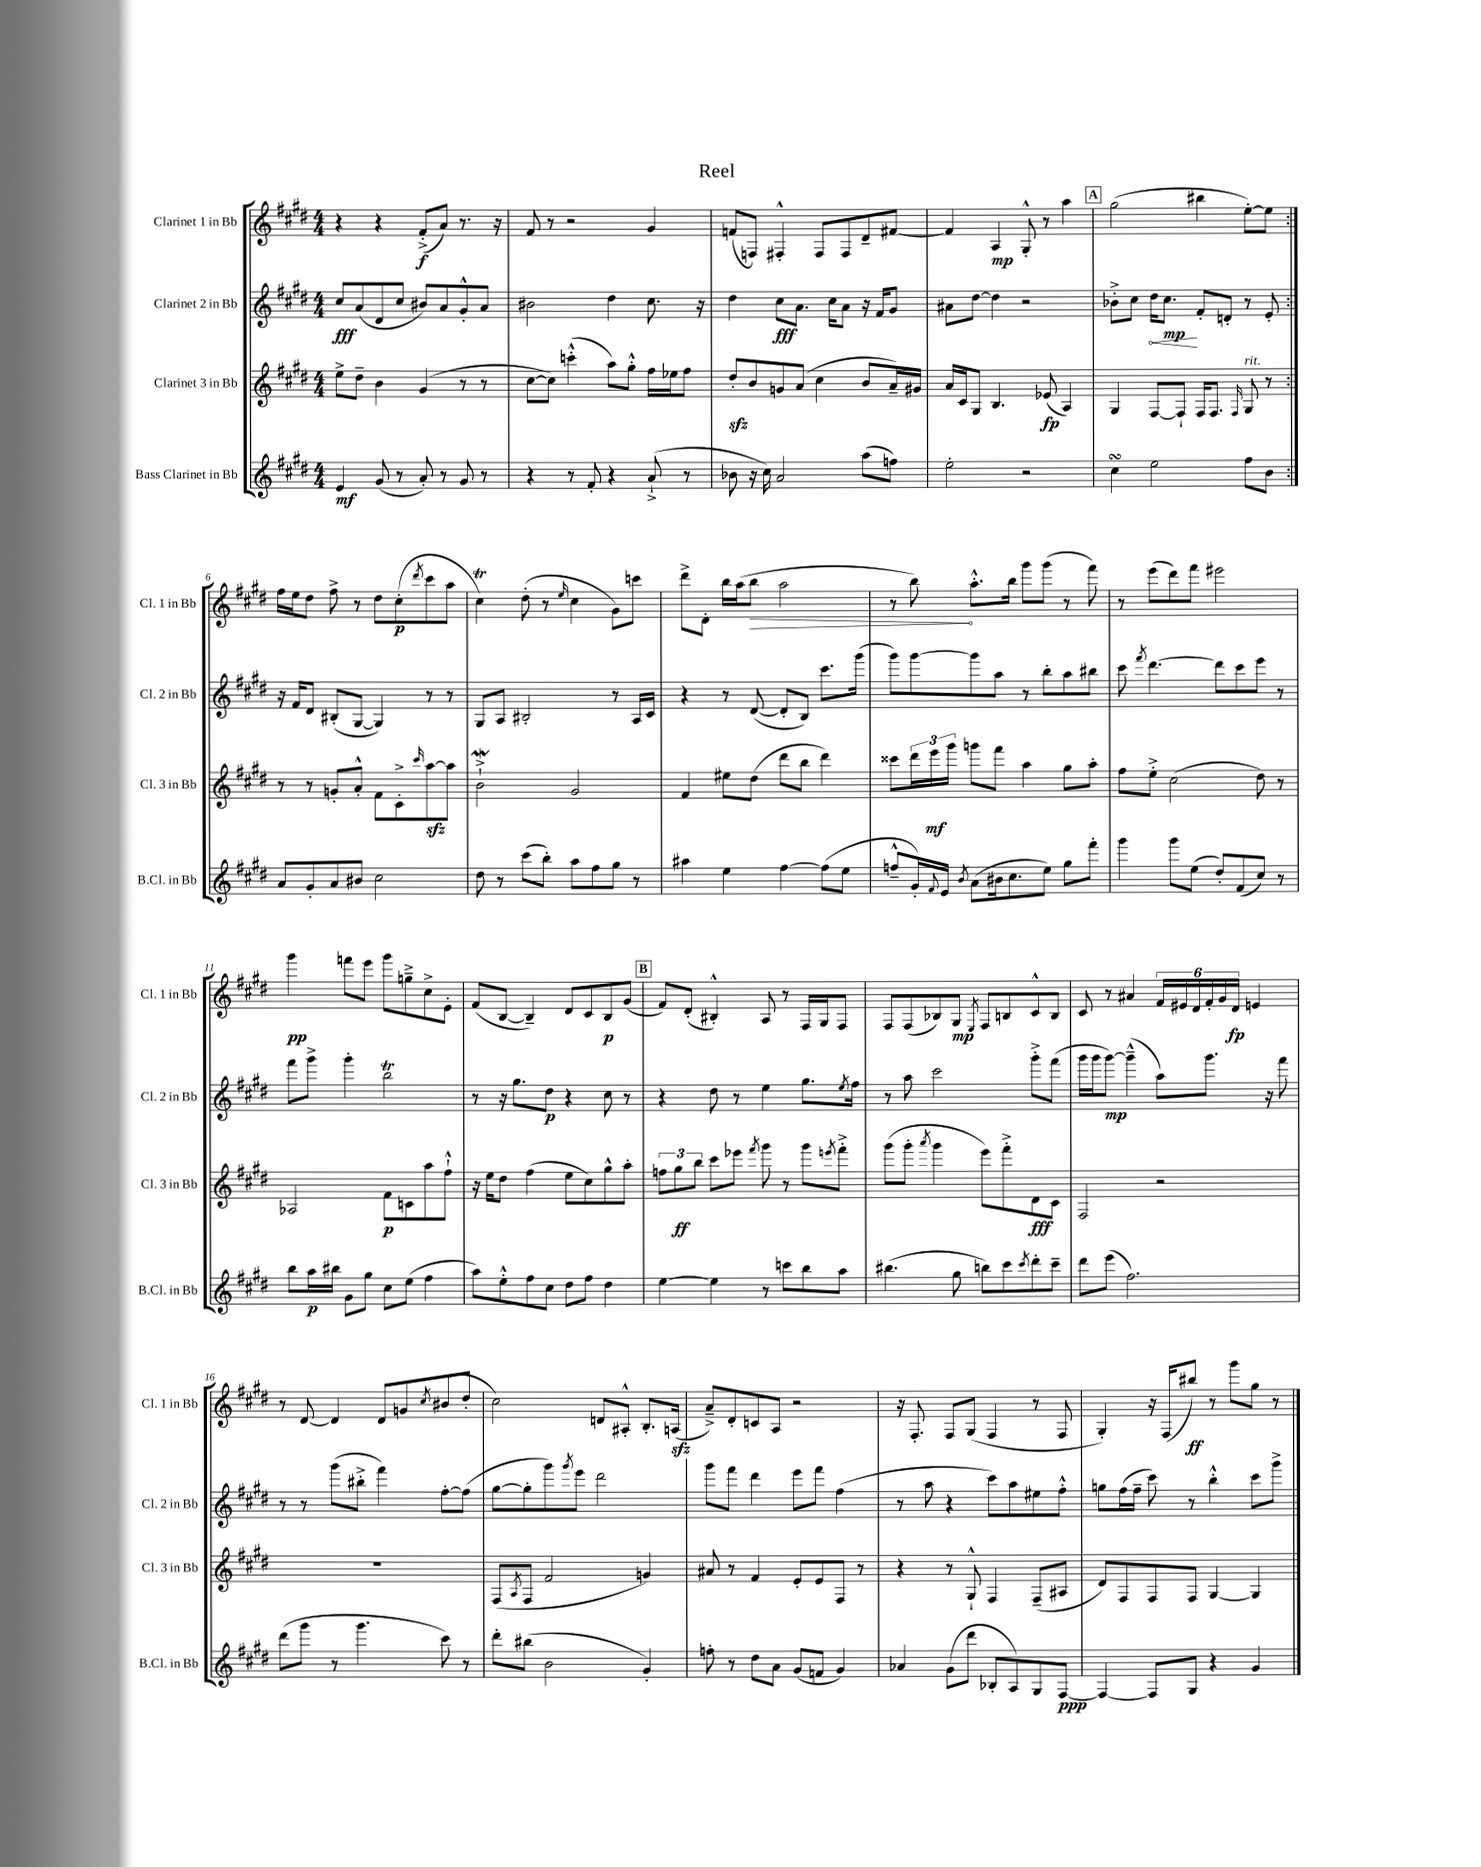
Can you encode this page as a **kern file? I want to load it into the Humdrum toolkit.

**kern	**dynam	**kern	**dynam	**kern	**dynam	**kern	**dynam
*part4	*part4	*part3	*part3	*part2	*part2	*part1	*part1
*staff4	*staff4	*staff3	*staff3	*staff2	*staff2	*staff1	*staff1
*I"Bass Clarinet in Bb	*	*I"Clarinet 3 in Bb	*	*I"Clarinet 2 in Bb	*	*I"Clarinet 1 in Bb	*
*I'B.Cl. in Bb	*	*I'Cl. 3 in Bb	*	*I'Cl. 2 in Bb	*	*I'Cl. 1 in Bb	*
*clefG2	*	*clefG2	*	*clefG2	*	*clefG2	*
*k[f#c#g#d#]	*	*k[f#c#g#d#]	*	*k[f#c#g#d#]	*	*k[f#c#g#d#]	*
*M4/4	*	*M4/4	*	*M4/4	*	*M4/4	*
=1	=1	=1	=1	=1	=1	=1	=1
4e/	mf	8ee^\L	.	8cc#/L	fff	4r	.
.	.	8dd#~\J	.	(8a/	.	.	.
(8g#/	.	4b\	.	8d#/	.	4r	.
8r	.	.	.	8cc#/J	.	.	.
8a'/)	.	(4g#/	.	8b#X/L)	.	(8f#'^/L	f
8r	.	.	.	8a/	.	8a/J)	.
8g#/	.	8r	.	8g#'^^/	.	8.r	.
8r	.	8r	.	8a/J	.	.	.
.	.	.	.	.	.	16r	.
=2	=2	=2	=2	=2	=2	=2	=2
4r	.	[8cc#\L	.	2b#X\	.	8f#/	.
.	.	8cc#\J])	.	.	.	8r	.
8r	.	(4cccn'^^\	.	.	.	2r	.
8f#'/	.	.	.	.	.	.	.
4r	.	8aa\L)	.	4dd#\	.	.	.
.	.	8gg#'^^\J	.	.	.	.	.
(8a`^/	.	16ff#\LL	.	8.cc#\	.	4g#/	.
.	.	16ee-X\J	.	.	.	.	.
8r	.	8ff#\J	.	.	.	.	.
.	.	.	.	16r	.	.	.
=3	=3	=3	=3	=3	=3	=3	=3
8b-X\	.	8dd#zz'/L	.	4dd#\	.	(8fn/L	.
16r	.	8b/	.	.	.	8Fn/J)	.
16cc#\)	.	.	.	.	.	.	.
2a/	.	8gn/	.	8cc#\L	fff	4F#X'^^/	.
.	.	(8a/J	.	8.a\J	.	.	.
.	.	4cc#\	.	.	.	8F#/L	.
.	.	.	.	16cc#\KL	.	.	.
.	.	.	.	8a\J	.	8F#/	.
(8aa\L	.	8b/L	.	16r	.	8d#~/	.
.	.	.	.	16f#/KL	.	.	.
8ffn\J)	.	16a~/L)	.	8g#/J	.	[8f#X/J	.
.	.	16g#X/JJ	.	.	.	.	.
=4	=4	=4	=4	=4	=4	=4	=4
2ee'\	.	16a/LL	.	8a#X\L	.	4f#/]	.
.	.	16c#/J	.	.	.	.	.
.	.	8G#/J	.	[8dd#\J	.	.	.
.	.	4.B/	.	4dd#\]	.	4A/	mp
2r	.	.	.	2r	.	8G#'^^/	.
.	.	(8e-X/	fp	.	.	8r	.
.	.	4A/)	.	.	.	4aa\	.
!!LO:REH:place=s1:t=A
=5	=5	=5	=5	=5	=5	=5	=5
4cc#sSSS\	.	4G#/	.	8b-X'^\L	.	(2gg#\	.
.	.	.	.	8cc#\J	.	.	.
!	!	!	!	!	!LO:HP:b	!	!
2ee\	.	[8F#/L	.	16dd#\KL	<	.	.
.	.	.	.	8.cc#\J	mp	.	.
.	.	8F#`/J]	.	.	.	.	.
.	.	16F#/KL	.	8f#'/L	[	4bb#X\	.
.	.	8.F#/J	.	.	.	.	.
.	.	.	.	8dn'/J	.	.	.
.	.	16qqF#/	.	.	.	.	.
!	!	!LO:TX:a:i:t=rit.	!	!	!	!	!
8ff#\L	.	8G#/	.	8r	.	[8ee'\L)	.
8b\J	.	8r	.	8e'/	.	8ee\J]	.
!!LO:LB:g=z
=6:|!	=6:|!	=6:|!	=6:|!	=6:|!	=6:|!	=6:|!	=6:|!
8a/L	.	8r	.	16r	.	16ff#\LL	.
.	.	.	.	16f#/KL	.	16ee\J	.
8g#'/	.	8r	.	8d#/J	.	8dd#\J	.
8a/	.	8gn'/L	.	(8B#X'/L	.	8ff#^\	.
8b#X/J	.	8a'^^/J	.	[8G#/J	.	8r	.
2cc#\	.	8f#\L	.	4G#/])	.	8dd#\L	.
.	.	8c#'^\	.	.	.	(8cc#'\	p
.	.	16qqccc#/	.	.	.	8qddd#/	.
.	.	[8aazz\	.	8r	.	8ccc#\	.
.	.	8aa\J]	.	8r	.	8aa\J	.
=7	=7	=7	=7	=7	=7	=7	=7
8dd#\	.	2bW`^\	.	8G#/L	.	4cc#T\)	.
8r	.	.	.	8A/J	.	.	.
(8ccc#\L	.	.	.	2B#X'/	.	(8dd#'\	.
8bb'\J)	.	.	.	.	.	8r	.
.	.	.	.	.	.	16qqee/	.
8aa\L	.	2g#/	.	.	.	4cc#\	.
8ff#\	.	.	.	.	.	.	.
8gg#\J	.	.	.	8r	.	8g#\L)	.
8r	.	.	.	16A/LL	.	8cccn\J	.
.	.	.	.	16c#/JJ	.	.	.
=8	=8	=8	=8	=8	=8	=8	=8
4aa#X\	.	4f#/	.	4r	.	8ddd#^\L	.
.	.	.	.	.	.	8d#'\J	.
4ee\	.	8ee#X\L	.	8r	.	16bb\LL	.
.	.	.	.	.	.	(16aa\J	.
!	!	!	!	!	!	!	!LO:HP:b
.	.	(8dd#\J	.	([8d#/	.	8bb\J	>
[4ff#\	.	8ddd#\L	.	8d#'/L]	.	2aa\	.
.	.	8bb\J	.	8B/J)	.	.	.
(8ff#\L]	.	4ddd#\)	.	8.ccc#\L	.	.	.
8ee\J	.	.	.	.	.	.	.
.	.	.	.	(16ggg#\Jk	.	.	.
=9	=9	=9	=9	=9	=9	=9	=9
8ffn~^^/L	.	8ccc##X\L	.	8ggg#\L)	.	8r	.
16g#'/L)	.	24ddd#\L	.	[8ggg#\	.	8bb\)	.
.	.	24eee\	mf	.	.	.	.
8qqf#/	.	.	.	.	.	.	.
16e/JJ	.	.	.	.	.	.	.
.	.	24ggg#\JJ	.	.	.	.	.
8qb/	.	.	.	.	.	.	.
(8a\L	.	8gggn\L	.	8ggg#\]	.	8.aa'^^\L	]
16b#X\k	.	8fff#\J	.	8aa\J	.	.	.
8.cc#\	.	.	.	.	.	16bb\Jk	.
.	.	4aa\	.	8r	.	8ggg#\L	.
8ee\J)	.	.	.	8bb'\L	.	(8ggg#\J	.
8gg#\L	.	8gg#\L	.	8aa\	.	8r	.
8fff#'\J	.	8aa'\J	.	8bb#X\J	.	8fff#\)	.
=10	=10	=10	=10	=10	=10	=10	=10
4ggg#\	.	8ff#\L	.	8ccc#\	.	8r	.
.	.	.	.	8qfff#/	.	.	.
.	.	8ee'^\J	.	[4.ddd#\	.	(8eee\L	.
8ggg#\L	.	(2cc#\	.	.	.	8ddd#\)	.
(8ee\J	.	.	.	.	.	8fff#\J	.
8dd#'/L)	.	.	.	8ddd#\L]	.	2eee#X\	.
(8f#/	.	.	.	8ccc#\	.	.	.
8cc#/J)	.	8dd#\)	.	8eee\J	.	.	.
8r	.	8r	.	8r	.	.	.
!!LO:LB:g=z
=11	=11	=11	=11	=11	=11	=11	=11
8bb\L	.	2A-X/	.	8fff#\L	.	4ggg#\	pp
16aa\L	p	.	.	8ggg#^\J	.	.	.
16bb#X\JJ	.	.	.	.	.	.	.
8g#\L	.	.	.	4ggg#'\	.	8fffn\L	.
8gg#\J	.	.	.	.	.	8eee\J	.
8cc#\L	.	8f#\L	p	2bbT\	.	8ggg#\L	.
(8ee\J	.	8cn\	.	.	.	8ggn~^\	.
4ff#\	.	8aa\	.	.	.	8cc#^\	.
.	.	8ff#`^^\J	.	.	.	8e'\J	.
=12	=12	=12	=12	=12	=12	=12	=12
8aa\L)	.	16r	.	8r	.	(8f#/L	.
.	.	16ee\KL	.	.	.	.	.
8ee'^^\	.	8dd#\J	.	16r	.	[8B/J	.
.	.	.	.	8.gg#\L	.	.	.
8ff#\	.	(4ff#\	.	.	.	4B~/])	.
8cc#\J	.	.	.	8dd#\J	p	.	.
8dd#\L	.	8ee\L	.	4r	.	8d#/L	.
8ff#\J	.	8cc#\)	.	.	.	8c#/	.
4dd#\	.	8gg#^^\	.	8cc#\	.	8B/	p
.	.	8aa'\J	.	8r	.	(8g#/J	.
!!LO:REH:place=s1:t=B
=13	=13	=13	=13	=13	=13	=13	=13
[4ee\	.	12ffn\L	.	4r	.	8f#/L)	.
.	.	12gg#\	ff	.	.	.	.
.	.	.	.	.	.	(8d#'/J	.
.	.	12bb\J	.	.	.	.	.
4ee\]	.	8ccc#\L	.	8dd#\	.	4B#X'^^/)	.
.	.	8eee-X\J	.	8r	.	.	.
.	.	8qfff#/	.	.	.	.	.
8r	.	8ggg#\	.	4ee\	.	8A/	.
8cccn\L	.	8r	.	.	.	8r	.
8bb\	.	8ggg#\L	.	8.gg#\L	.	16F#/LL	.
.	.	.	.	.	.	16G#/J	.
.	.	8qeeen/	.	.	.	.	.
8aa\J	.	8fff#'^\J	.	.	.	8F#/J	.
.	.	.	.	8qee/	.	.	.
.	.	.	.	16ff#\Jk	.	.	.
=14	=14	=14	=14	=14	=14	=14	=14
(4.bb#X\	.	(8ggg#\L	.	8r	.	8F#/L	.
.	.	8ggg#'\J	.	8aa\	.	(8F#/	.
.	.	8qaaa/	.	.	.	.	.
.	.	4ggg#\	.	2ccc#\	.	8B-X/)	.
8gg#\	.	.	.	.	.	8G#/J	mp
.	.	.	.	.	.	8qE/	.
8bbn\L)	.	8eee\L)	.	.	.	8F#/L	.
8ccc#\	.	8fff#'^\	.	.	.	8Bn/	.
8qccc#/	.	.	.	.	.	.	.
8ddd#'\	.	8d#\	fff	8ggg#'^\L	.	8c#^^/	.
8ccc#~\J	.	8c#\J	.	(8fff#\J	.	8B/J	.
=15	=15	=15	=15	=15	=15	=15	=15
8ddd#\L	.	2F#/	.	16ggg#\LL	.	8c#/	.
.	.	.	.	16ggg#\J	.	.	.
(8eee\J	.	.	.	[8ggg#\J)	mp	8r	.
2.ff#\)	.	.	.	(4ggg#~^^\]	.	4a#X/	.
.	.	2r	.	8aa\L)	.	24f#/LL	.
.	.	.	.	.	.	24e#X/	.
.	.	.	.	.	.	24d#/	.
.	.	.	.	8.ggg#\J	.	24f#'/	.
.	.	.	.	.	.	24g#/	.
.	.	.	.	.	.	24d#/JJ	fp
.	.	.	.	.	.	4en/	.
.	.	.	.	16r	.	.	.
.	.	.	.	8fff#\	.	.	.
!!LO:LB:g=z
=16	=16	=16	=16	=16	=16	=16	=16
(8ddd#\L	.	1r	.	8r	.	8r	.
8ggg#\J	.	.	.	8r	.	[8d#/	.
8r	.	.	.	(8ggg#\L	.	4d#/]	.
4.ggg#\	.	.	.	8bb#X'^\J	.	.	.
.	.	.	.	4fff#\)	.	8d#/L	.
.	.	.	.	.	.	8gn/	.
.	.	.	.	.	.	8qcc#/	.
8ccc#\)	.	.	.	[8ff#'\L	.	(8b#X/	.
8r	.	.	.	(8ff#\J]	.	8dd#'/J	.
=17	=17	=17	=17	=17	=17	=17	=17
8ddd#'\L	.	(8F#/L	.	[8gg#\L	.	2cc#\)	.
.	.	8qA/	.	.	.	.	.
(8bb#X\J	.	8F#/J	.	8gg#'\]	.	.	.
2b\	.	2f#/	.	8ggg#\)	.	.	.
.	.	.	.	8qggg#/	.	.	.
.	.	.	.	8eee\J	.	.	.
.	.	.	.	2ddd#\	.	8dn/L	.
.	.	.	.	.	.	8A#X'^^/J	.
4g#'/)	.	4gn/)	.	.	.	8.B'/L	.
.	.	.	.	.	.	(16Anzz/Jk	.
=18	=18	=18	=18	=18	=18	=18	=18
8ffn'\	.	8a#X/	.	8ggg#\L	.	8a~^/L)	.
8r	.	8r	.	8fff#\J	.	8d#'/	.
8dd#\L	.	4f#/	.	4ddd#\	.	8cn/	.
8a\J	.	.	.	.	.	8A/J	.
(8g#/L	.	8e'/L	.	8eee\L	.	2r	.
8fn/J	.	8e/	.	8fff#\J	.	.	.
4g#/)	.	8F#/J	.	(4ff#\	.	.	.
.	.	8r	.	.	.	.	.
=19	=19	=19	=19	=19	=19	=19	=19
4a-X/	.	4r	.	8r	.	16r	.
.	.	.	.	.	.	8.F#'/	.
.	.	.	.	8aa\	.	.	.
(8g#\L	.	8r	.	4r	.	8F#/L	.
8ddd#\J	.	8G#`^^/	.	.	.	(8G#/J	.
8B-X'/L	.	4F#/	.	8ccc#\L)	.	4F#/	.
8A/)	.	.	.	8aa\	.	.	.
8G#/	.	(8F#~/L	.	8ee#X\	.	8r	.
[8F#/J	ppp	8A#X/J	.	8ff#'^^\J	.	8F#/	.
=20	=20	=20	=20	=20	=20	=20	=20
4F#/_	.	8d#/L)	.	8ggn\L	.	4G#'/)	.
.	.	8F#/	.	(16ff#\L	.	.	.
.	.	.	.	16ff#~\JJ	.	.	.
8F#/L]	.	8F#/	.	8ccc#\)	.	16r	.
.	.	.	.	.	.	(16F#/KL	.
8G#/J	.	8F#/J	.	8r	.	8bb#X/J)	ff
4r	.	[4G#/	.	4bb'^^\	.	8r	.
.	.	.	.	.	.	8ggg#\L	.
4g#/	.	4G#/]	.	8ccc#\L	.	8gg#\J	.
.	.	.	.	8ggg#^\J	.	8r	.
==	==	==	==	==	==	==	==
*-	*-	*-	*-	*-	*-	*-	*-
